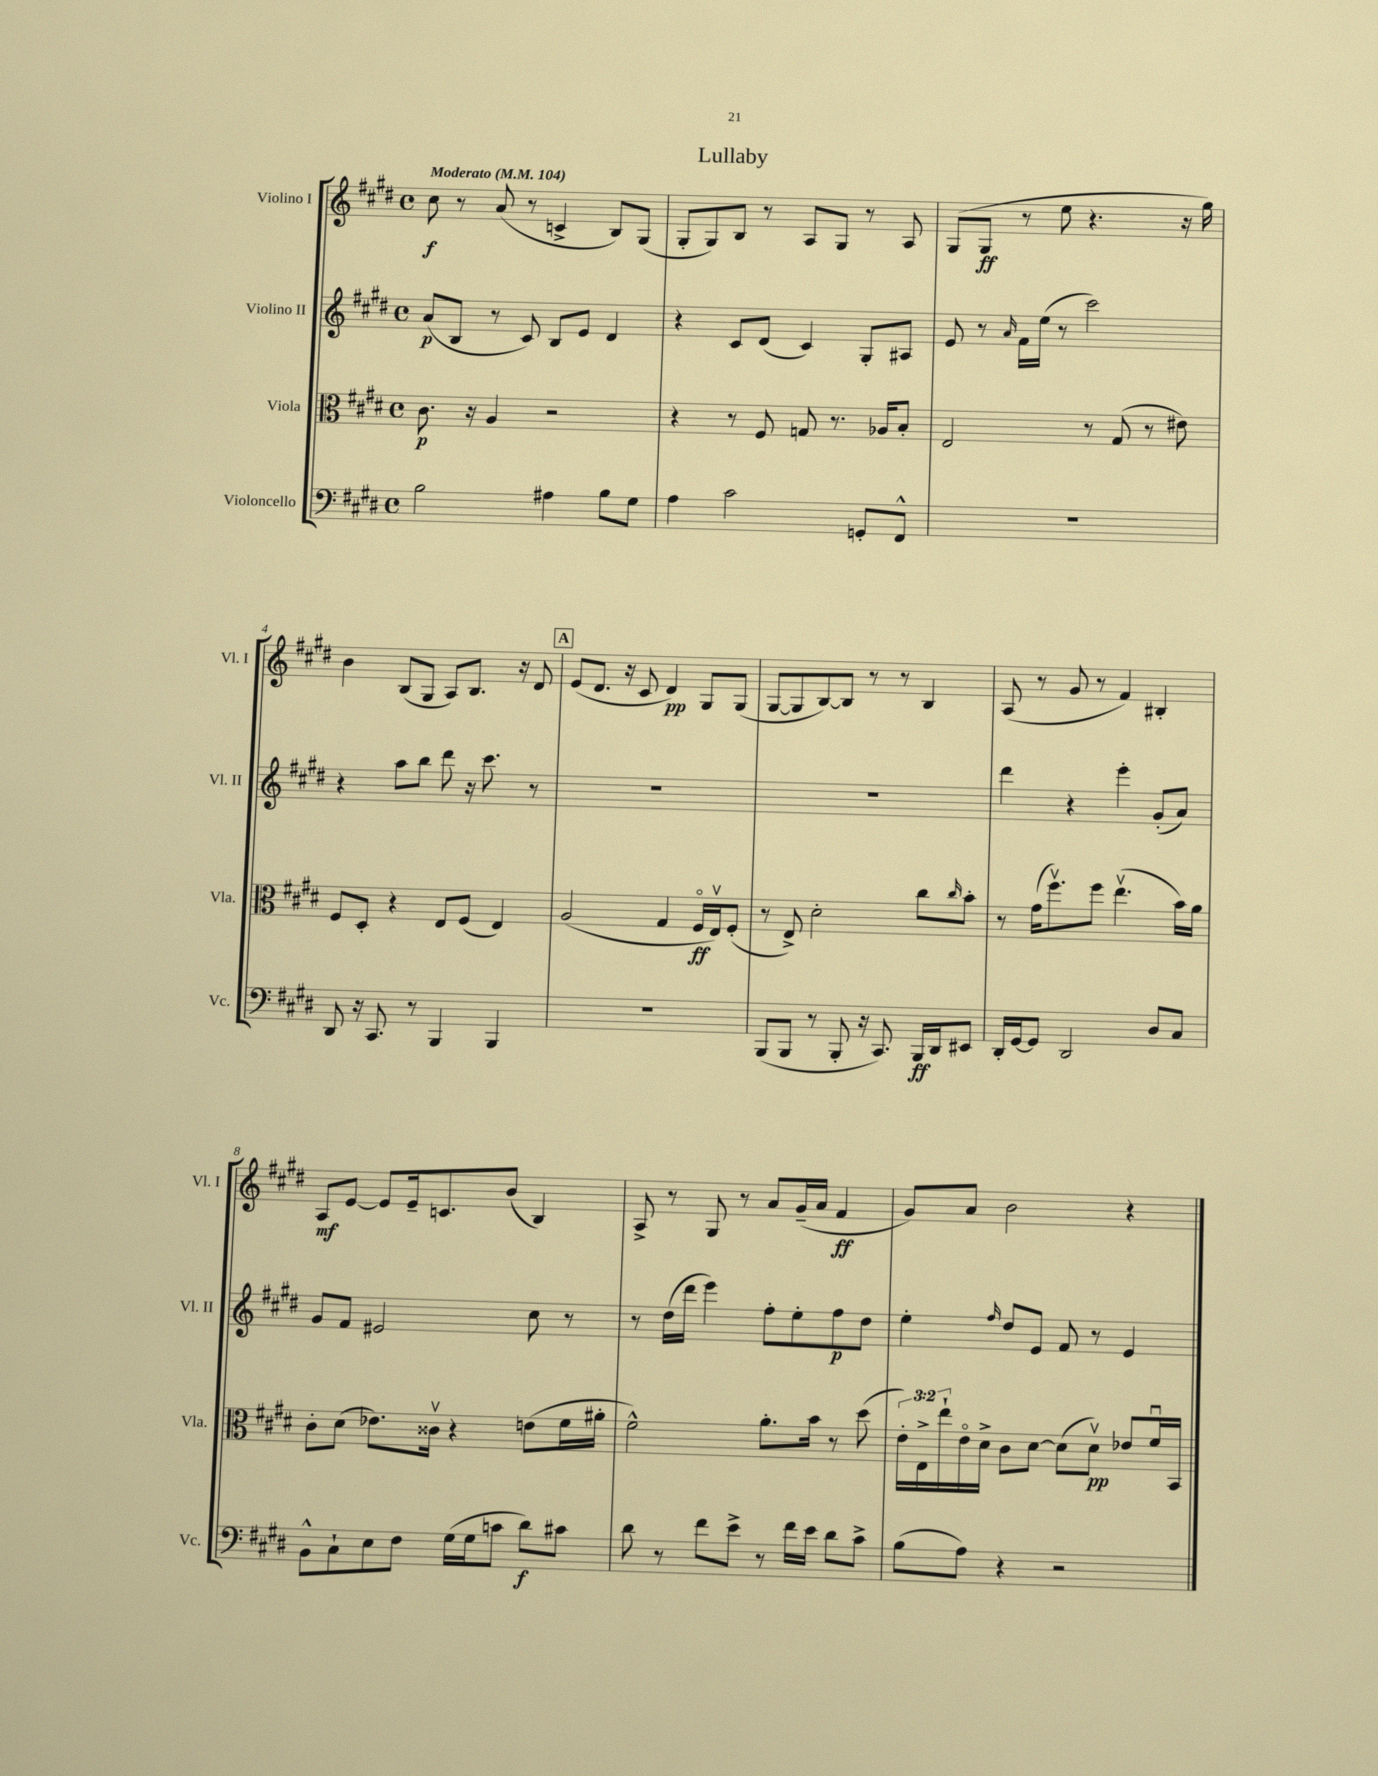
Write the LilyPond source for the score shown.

\header { title = "Lullaby" }
<<
\new StaffGroup <<
\new Staff = "s0" \with { instrumentName = "Violino I" shortInstrumentName = "Vl. I" } {
    \clef treble \key e \major \defaultTimeSignature \time 4/4 \tempo "Moderato" 4 = 104
    cis''8\f r8 a'8( r8 c'4-> b8) gis8( |
    gis8-. gis8) b8 r8 a8 gis8 r8 a8 |
    gis8( gis8\ff r8 e''8 r4. r16 gis''16) |
    b'4 b8( gis8 a8) b8. r16 dis'8 |
    \mark \markup { \box "A" } e'8( dis'8. r16 cis'8 dis'4\pp) gis8 gis8( |
    gis8~ gis8 b8~) b8 r8 r8 b4 |
    a8( r8 gis'8 r8 fis'4) bis4-. |
    a8\mf e'8~ e'8 e'16-- c'8. b'8( b4) |
    a8-> r8 gis8 r8 a'8 gis'16--( a'16 fis'4\ff |
    gis'8) a'8 b'2 r4 \bar "|." |
}
\new Staff = "s1" \with { instrumentName = "Violino II" shortInstrumentName = "Vl. II" } {
    \clef treble \key e \major \defaultTimeSignature \time 4/4
    a'8\p( b8 r8 cis'8) b8 e'8 dis'4 |
    r4 cis'8 dis'8( cis'4) gis8-. ais8 |
    e'8 r8 \grace { a'16 } fis'16 e''16( r8 cis'''2) |
    r4 a''8 b''8 dis'''8 r16 cis'''8. r8 |
    \mark \markup { \box "A" } R1 |
    R1 |
    dis'''4 r4 e'''4-. gis'8-.( a'8) |
    gis'8 fis'8 eis'2 cis''8 r8 |
    r8 dis''16( dis'''16 e'''4) fis''8-. e''8-. fis''8\p dis''8 |
    e''4-. \grace { fis''16 } dis''8 e'8 fis'8 r8 e'4 \bar "|." |
}
\new Staff = "s2" \with { instrumentName = "Viola" shortInstrumentName = "Vla." } {
    \clef alto \key e \major \defaultTimeSignature \time 4/4 \override Staff.TupletNumber.text = #tuplet-number::calc-fraction-text
    cis'8.\p r16 a4 r2 |
    r4 r8 fis8 g8 r8. aes16 b8-. |
    e2 r8 gis8( r8 eis'8) |
    fis8 dis8-. r4 e8 fis8( e4) |
    \mark \markup { \box "A" } a2( gis4 fis16\flageolet\ff e16\upbow) fis8-.( |
    r8 e8->) dis'2-. cis''8 \grace { cis''16 } b'8-. |
    r8 gis'16( fis''8.\upbow) fis''8 e''4.\upbow( b'16) a'16 |
    cis'8-. dis'8( ees'8.) cisis'16\upbow r4 e'8( fis'16 ais'16-. |
    fis'2-^) a'8.-. b'16 r8 dis''8( |
    \tuplet 3/2 { e'16-.) e16-> e''16-! } e'16\flageolet dis'16-> cis'8 dis'8~ dis'8( dis'8\upbow\pp) ees'8 fis'16\downbow b,16 \bar "|." |
}
\new Staff = "s3" \with { instrumentName = "Violoncello" shortInstrumentName = "Vc." } {
    \clef bass \key e \major \defaultTimeSignature \time 4/4
    b2 ais4 b8 gis8 |
    a4 cis'2 g,8-. fis,8-^ |
    R1 |
    dis,8 r16 cis,8. r8 b,,4 b,,4 |
    \mark \markup { \box "A" } R1 |
    b,,8( b,,8 r8 b,,8-. r16 cis,8.) b,,16\ff dis,16 eis,8 |
    dis,16-. gis,16~ gis,8 dis,2 dis8 cis8 |
    b,8-^ cis8-! e8 fis8 gis16( gis16 c'8 dis'8\f) cis'8 |
    dis'8 r8 fis'8 e'8-> r8 fis'16 e'16 dis'8 cis'8-> |
    b8( a8) r4 r2 \bar "|." |
}
>>
>>
